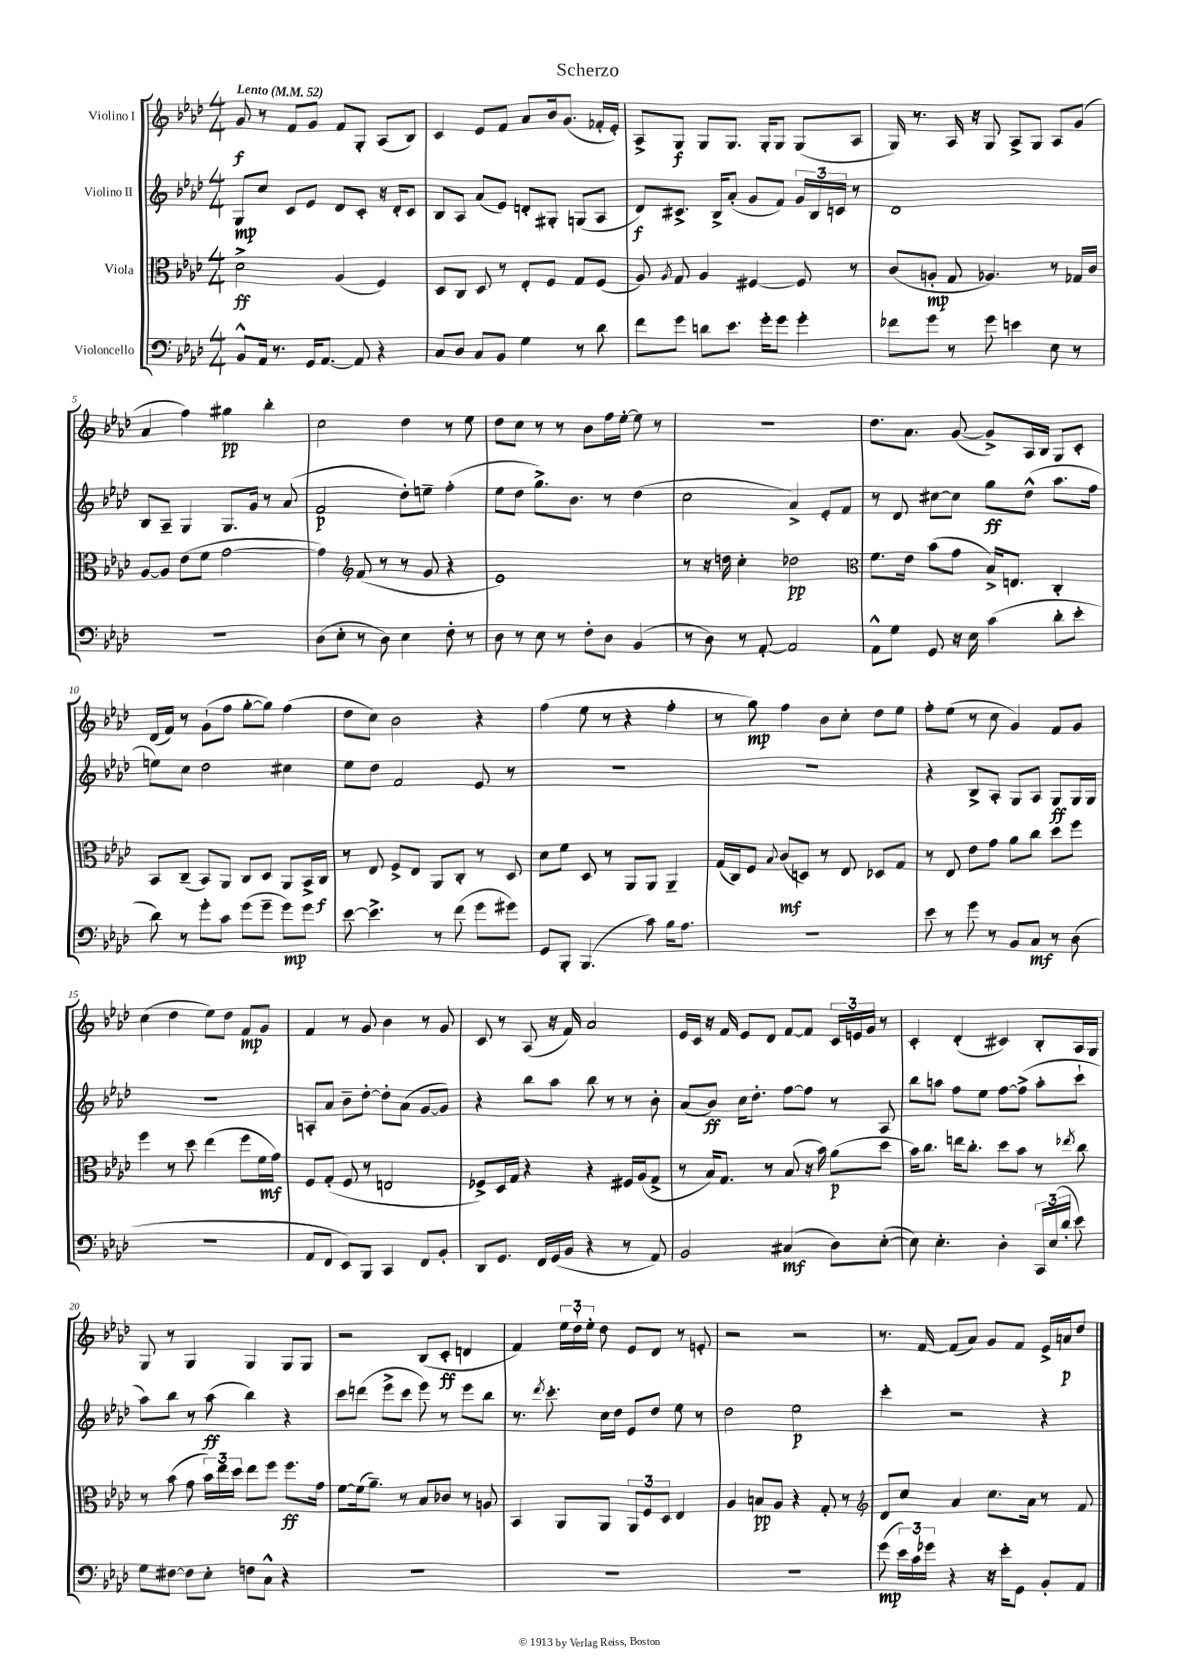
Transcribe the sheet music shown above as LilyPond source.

\header { title = "Scherzo" }
<<
\new StaffGroup <<
\new Staff = "s0" \with { instrumentName = "Violino I" } {
    \clef treble \key aes \major \numericTimeSignature \time 4/4 \tempo "Lento" 4 = 52
    \autoBeamOff g'8\f r8 f'8[ g'8] f'8[ g8]-. aes8[( bes8]) |
    c'4 ees'8[ f'8] aes'8[ bes'16 g'8.]( fes'16[-. ees'16]-.) |
    aes8[-> g8]\f g8[ g8.] g16[-. g8] g8[( aes8] |
    g16) r8. aes16 r16 g8 aes8[-> g8] aes8[ g'8]( |
    aes'4 f''4) gis''4\pp bes''4-. |
    c''2 des''4 r8 ees''8 |
    des''8[ c''8] r8 r8 bes'8[ f''16 ees''16]~-. ees''8 r8 |
    R1 |
    des''8.[ aes'8.] g'8~( g'8[->) aes16 bes16] g8[ c'8]-. |
    des'16[( f'16]) r8 g'8[-!( f''8] g''8[~-. g''8]) f''4( |
    des''8[ c''8]) bes'2 r4 |
    f''4( ees''8 r8 r4 f''4-. |
    r8 g''8\mp) f''4 bes'8[ c''8]-. des''8[ ees''8] |
    f''8[-. ees''8]( r8 c''8 g'4) f'8[ g'8] |
    c''4( des''4 ees''8[) des''8] f'8[\mp g'8] |
    f'4 r8 g'8 bes'4 r8 g'8 |
    c'8 r8 aes8( r16 f'16) aes'2 |
    ees'16[ c'16] r16 f'16 ees'8[ des'8] f'8[~ f'8] \tuplet 3/2 { c'16[ e'16 g'16] } r8 |
    c'4-. des'4-.( cis'4) bes8[-. aes16 g16] |
    g8 r8 g4 g4 g8[ g8] |
    r2 bes8[( c'8]-.\ff d'4 |
    f'4) \tuplet 3/2 { ees''16[ des''16-! ees''16]-. } des''8 ees'8[ des'8] r8 e'8-. |
    r2 r2 |
    r8. f'16~ f'8[( aes'8]) g'8[ f'8] ees'16[-> a'16\p des''8] \bar "|." |
}
\new Staff = "s1" \with { instrumentName = "Violino II" } {
    \clef treble \key aes \major \numericTimeSignature \time 4/4
    \autoBeamOff g8[\mp c''8] c'8[ ees'8] des'8[ c'8]-. r16 des'16[-. c'8] |
    bes8[ aes8] aes'8[( ees'8]) d'8[-. gis8]-. g8[( aes8] |
    des'8[\f) cis'8.]-> bes16[-> aes'8]-.( g'8[ f'8]) \tuplet 3/2 { g'16[ bes16 c'16] } r8 |
    des'1 |
    bes8[ aes8]-- g4 g8.[ g'16] r8 aes'8( |
    f'2\p des''8[-.) e''8]-- f''4-.( |
    ees''8[ des''8] g''8.[->) bes'8.] r8 des''4( |
    c''2 aes'4->) ees'8[-. f'8] |
    r8 des'8 cis''8[~ cis''8] g''8[\ff des''8]-^( aes''8.[ f''16] |
    e''8[) c''8] des''2 cis''4 |
    ees''8[ des''8] f'2 ees'8 r8 |
    R1 |
    R1 |
    r4 bes8[-> aes8]-. g8[ aes8] g8[\ff g16 g16] |
    R1 |
    a8[-. aes'8] bes'8[-- des''8]~-. des''8[-. aes'8]( g'8[~ g'8]) |
    r4 bes''8[ aes''8] bes''8 r8 r8 bes'8-. |
    aes'8[( bes'8]\ff) c''16[ des''8.]-. f''8[~ f''8] r8 aes8 |
    bes''8[ a''8] f''8[ ees''8] f''8[~ f''8]->( a''8[-. c'''8]-! |
    aes''8[) bes''8] r8 aes''8\ff( bes''4) r4 |
    c'''8[ d'''8]( ees'''8[-> c'''8] ees'''8) r8 ees'''8[ bes''8] |
    r8. \acciaccatura { des'''8 } c'''8.-. c''16[ des''16] ees'8[ des''8] ees''8 r8 |
    des''2 ees''2\p |
    c'''4-. r2 r4 \bar "|." |
}
\new Staff = "s2" \with { instrumentName = "Viola" } {
    \clef alto \key aes \major \numericTimeSignature \time 4/4
    \autoBeamOff des'2->\ff aes4( f4) |
    des8[ c8] des8 r8 ees8[-. f8] g8[ f8]( |
    aes8) \acciaccatura { aes8 } g8 aes4 fis4~ fis8 r8 |
    c'8[( a8]-.\mp g8 aes4.) r8 ges16[ c'16] |
    aes8[~ aes8] ees'8[( f'8] g'2~ |
    g'4) \clef treble f'8( r8 r8 g'8 r4 |
    ees'1) |
    r8 r16 d''16 c''4-. des''2\pp |
    \clef alto f'8.[ ees'16] bes'8[( g'8] bes16[->) e8.] c4-. |
    bes,8[ c8]--( bes,8[) aes,8] c8[ des8] aes,8[ bes,16-> c16]\f |
    r8 ees8 f8[-> ees8] aes,8[ c8]-. r8 des8 |
    des'8[ f'8] des8 r8 aes,8[ aes,8] aes,4-- |
    g16[( c16) f8] \appoggiatura { bes8 } c'8[\mf( d8]) r8 ees8 des8[ g8] |
    r8 ees8 ees'8[ g'8] aes'8[ c''8] des''8[ f''8] |
    f''4 r8 des''8 ees''4( f''8[ f'16\mf g'16]) |
    f8[ g8]-.( f8 r8 e2 |
    fes8[->) des16 g16] r4 r4 fis16[ aes16( g8]-> |
    r8 bes16[) g8.] r8 bes8( r16 bes'16) aes'8[\p( des''8] |
    bes'16[) c''8.] e''16[ c''8.]-. des''8[ bes'8] r8 \acciaccatura { ees''8 } c''8 |
    r8 bes'8( g'8 \tuplet 3/2 { bes'16[) ees''16 des''16] } ees''8[ f''8] f''8.[\ff g'16] |
    f'8[~ f'16( aes'8.]--) r8 bes8[ ces'8] r8 a8 |
    bes,4 aes,8[ aes,8] \tuplet 3/2 { aes,8[ f8 des8] } ees4 |
    aes4 b8[\pp aes8] r4 g8-. r8 |
    \clef treble des'8[ c''8] aes'4 c''8.[ aes'16] r8 f'8 \bar "|." |
}
\new Staff = "s3" \with { instrumentName = "Violoncello" } {
    \clef bass \key aes \major \numericTimeSignature \time 4/4
    \autoBeamOff bes,8[-^ aes,16] r8. g,16[ aes,8.]~ aes,8 r4 |
    c8[ des8] c8[ bes,8] g4 r8 des'8 |
    f'8[ g'8] d'8[ ees'8.] g'16[-. g'8] g'4-. |
    fes'8[ g'8] r8 g'8 e'4 ees8 r8 |
    R1 |
    des8[( ees8]-. r8 des8) ees4 f8-. r8 |
    des8 r8 ees8 r8 f8[-. des8] bes,4( |
    r8 des8) r8 aes,8~-. aes,2 |
    aes,8[-^ g8] g,8 r16 ees16 c'4( des'8[-. ees'8]-. |
    des'8) r8 g'8[-. c'8] g'8[( g'8]-- g'8[\mp) g'8] |
    ees'8~ ees'4.-> r8 f'8( g'8[ gis'8]) |
    g,8[ bes,,8]-. bes,,4.( c'8) bes16[ aes8.] |
    R1 |
    ees'8 r8 g'8 r8 bes,8[ c8]\mf r8 des8( |
    R1 |
    aes,8[ f,8] ees,8[) bes,,8] c,4 f,8[ bes,8]-. |
    des,8[ g,8.] f,16[ g,16( bes,16] r4 r8 aes,8) |
    bes,2 cis4\mf( des8[) ees8]~-.( |
    ees8) ees4.-. des4-. \tuplet 3/2 { c,16[ ees16( des'16]-. } ees'8) |
    g8[ fis8]~ fis8[ ees8]-. f8[ c8]-^ r4 |
    R1 |
    R1 |
    R1 |
    g'8\mp( \tuplet 3/2 { ees'16[) c'16 ges'16] } r4 r16 ees'16[-. g,8] bes,8[-. aes,8] \bar "|." |
}
>>
>>
